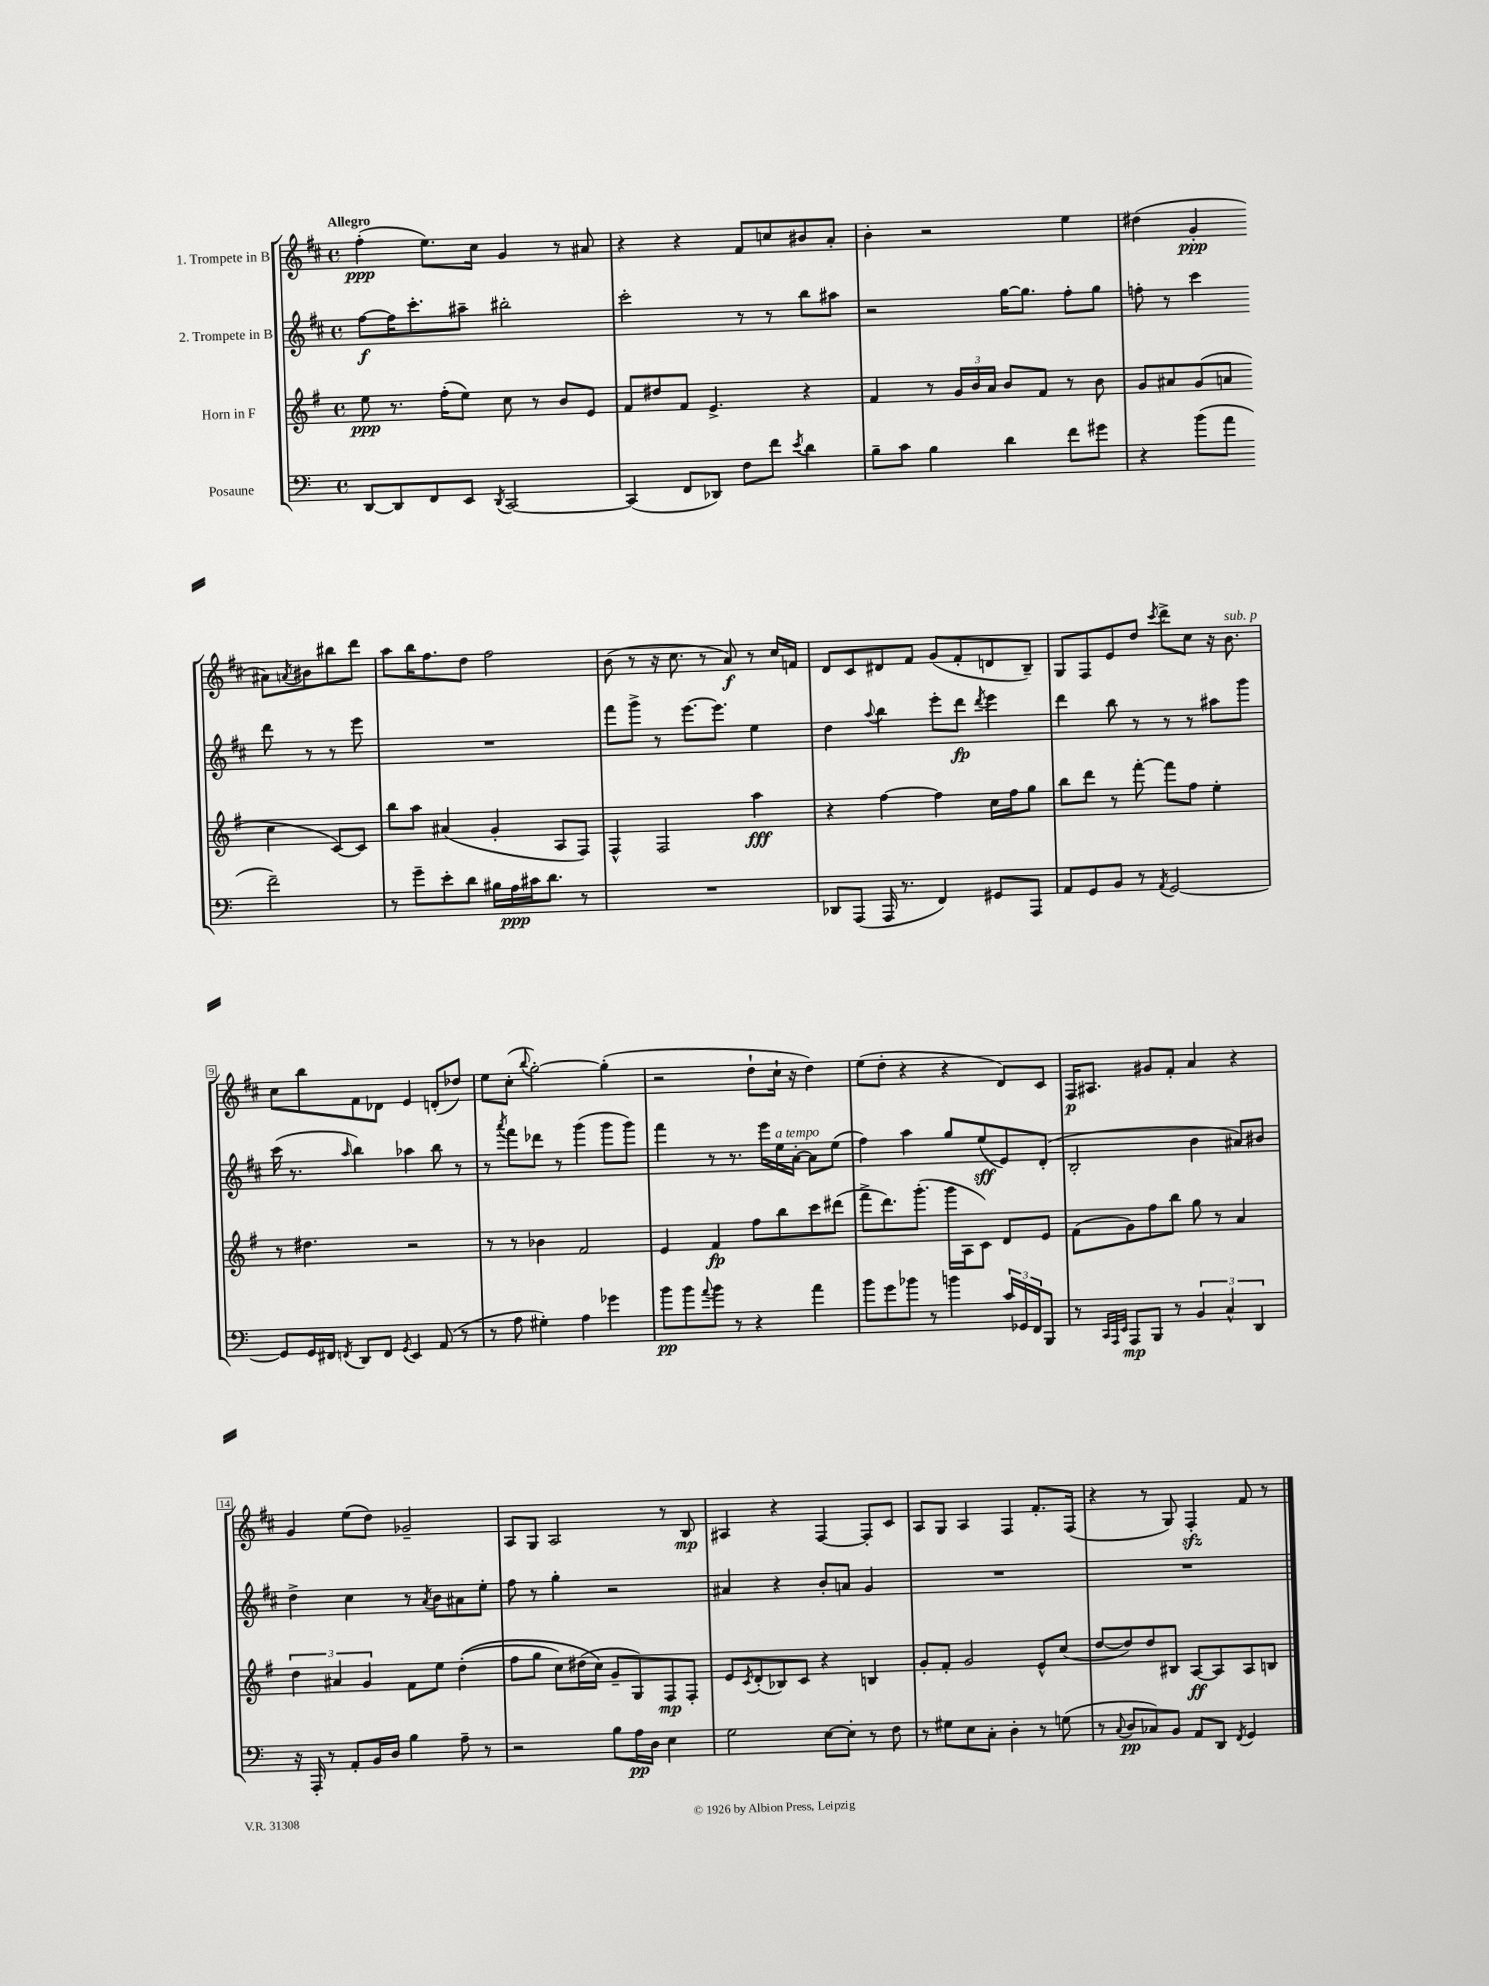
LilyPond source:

<<
\new StaffGroup <<
\new Staff = "s0" \with { instrumentName = "1. Trompete in B" } {
    \clef treble \key d \major \defaultTimeSignature \time 4/4 \tempo "Allegro"
    fis''4-.\ppp( e''8.) cis''16 g'4 r8 ais'8 |
    r4 r4 fis'8 c''8 bis'8 a'8-. |
    b'4-. r2 e''4 |
    dis''4( g'4-.\ppp ais'8) \acciaccatura { a'8 } bis'8 bis''8 d'''8 |
    a''8 b''16 fis''8. d''8 fis''2 |
    b'8( r8 r16 cis''8. r8 a'8\f) r8 cis''16 f'16 |
    d'8 cis'8 dis'8 fis'8 g'8( fis'8-. d'8 b8--) |
    g8 fis8 e'8 d''8 \acciaccatura { cis'''8 } d'''8-> cis''8 r16 b'8.^\markup { \italic "sub. p" } |
    cis''8 b''8 fis'8 des'8 e'4 d'8-.( des''8) |
    e''8 cis''8-.( \appoggiatura { b''8 } g''2~-.) g''4-.( |
    r2 d''8-! cis''16-! r16 d''4) |
    e''8( d''8-. r4 r4 d'8) cis'8 |
    fis16\p ais8. gis'8 fis'8-. a'4 r4 |
    g'4 e''8( d''8) ges'2-- |
    a8 g8 a2 r8 b8\mp |
    ais4 r4 fis4~ fis8-. cis'8 |
    a8 g8 a4 fis4 fis'8.-. fis16( |
    r4 r8 g8) fis4-.\sfz fis'8 r8 \bar "|." |
}
\new Staff = "s1" \with { instrumentName = "2. Trompete in B" } {
    \clef treble \key d \major \defaultTimeSignature \time 4/4
    fis''8~\f fis''16 cis'''8.-. ais''8-- bis''2-. |
    cis'''2-. r8 r8 b''8 ais''8 |
    r2 g''16~ g''8. fis''8-. g''8 |
    f''8-. r8 cis'''4 d'''8 r8 r8 e'''8 |
    R1 |
    fis'''8 g'''8-> r8 e'''8.~ e'''8. e''4 |
    d''4 \appoggiatura { a''8 } b''4 e'''8-. d'''8\fp \acciaccatura { d'''8 } e'''4 |
    d'''4 b''8 r8 r8 r8 ais''8 g'''8 |
    cis'''16( r8. \grace { a''16 } b''4) aes''4 b''8 r8 |
    r8 \acciaccatura { a'''8 } fis'''8 des'''8 r8 g'''4( g'''8 g'''8) |
    fis'''4 r8 r8. e'''16 e''16^\markup { \italic "a tempo" } a'16~-. a'8 e''8( |
    fis''4) a''4 g''8 e''8\sff( e'8) d'8-.( |
    b2-. b'4 ais'8) bis'8 |
    d''4-> cis''4 r8 \acciaccatura { a'8 } b'8 ais'8 e''8-. |
    fis''8 r8 g''4-. r2 |
    ais'4 r4 b'8-. a'8 g'4 |
    R1 |
    R1 \bar "|." |
}
\new Staff = "s2" \with { instrumentName = "Horn in F" } {
    \clef treble \key g \major \defaultTimeSignature \time 4/4
    e''8\ppp r8. fis''16-.( e''8) c''8 r8 b'8 e'8 |
    fis'8 dis''8 fis'8 e'4.-> r4 |
    fis'4 r8 \tuplet 3/2 { g'16 b'16 a'16 } b'8 fis'8 r8 b'8 |
    g'8 ais'8 g'8( a'8 c''4 c'8~) c'8 |
    b''8 a''8 ais'4( g'4-. a8 fis8) |
    fis4-^ fis2 a''4\fff |
    r4 fis''4~ fis''4 c''16 fis''16 g''8 |
    b''8 d'''8 r8 fis'''8~-. fis'''8 fis''8 e''4-. |
    r8 dis''4. r2 |
    r8 r8 bes'4 fis'2 |
    e'4 fis'4\fp fis''8 b''8 c'''8 dis'''8( |
    fis'''8-> d'''8.) g'''8.-.( g'''16 a16 c'8) d'8 e'8 |
    fis'8( g'8) fis''8 b''8 g''8 r8 a'4 |
    \tuplet 3/2 { d''4 ais'4 g'4 } fis'8 e''8 d''4-.(\( |
    fis''8 g''8 c''8) dis''16( c''16\) g'8-- g8) fis8\mp fis8-. |
    e'8 \acciaccatura { c'8 } d'8-.( bes8) c'8 r4 b4 |
    g'8-. fis'8-. g'2 e'8-^ c''8( |
    d''8~ d''8) d''8 bis8 a8~\ff a8 a8 b8 \bar "|." |
}
\new Staff = "s3" \with { instrumentName = "Posaune" } {
    \clef bass \key c \major \defaultTimeSignature \time 4/4
    d,8~ d,8 f,8 e,8 \acciaccatura { d,8 } c,2~ |
    c,4( f,8 des,8) f8 f'8 \acciaccatura { e'8 } d'4 |
    b8-- c'8 b4 d'4 f'8 gis'8 |
    r4 b'8( a'8 f'2--) |
    r8 g'8-- e'8-. d'8 bis16 a16\ppp cis'16 d'8. r8 |
    R1 |
    des,8 a,,8( a,,16 r8. f,4) gis,8 a,,8 |
    a,8 g,8 b,8 r8 \acciaccatura { a,8 } g,2~ |
    g,8 g,16 fis,16 \acciaccatura { f,8 } d,8 f,8 \acciaccatura { g,8 } e,4 a,8( r8 |
    r8 a8 gis4-.) a4 ges'4 |
    b'8\pp b'8 \appoggiatura { a'8 } b'8 r8 r4 a'4 |
    b'8 g'8 bes'8 r8 b'4 \tuplet 3/2 { c'16 ges,16 f,16 } b,,8 |
    r8 \grace { c,32 a,,32 e,32 } a,,8\mp b,,8 r8 \tuplet 3/2 { b,4 c4-^ d,4 } |
    r16 a,,16-. r8 a,8-. b,16 d16 b4 a8-- r8 |
    r2 b8 a16\pp d16 e4 |
    g2 e8~ e8-. r8 f8 |
    r8 gis8 e8 c8-. d4-. r8 g8( |
    r8 \appoggiatura { c8 } d8\pp ces8) b,8 a,8 d,8 \acciaccatura { f,8 } g,4 \bar "|." |
}
>>
>>
\layout { \context { \Score \override BarNumber.stencil = #(make-stencil-boxer 0.1 0.3 ly:text-interface::print) } }
